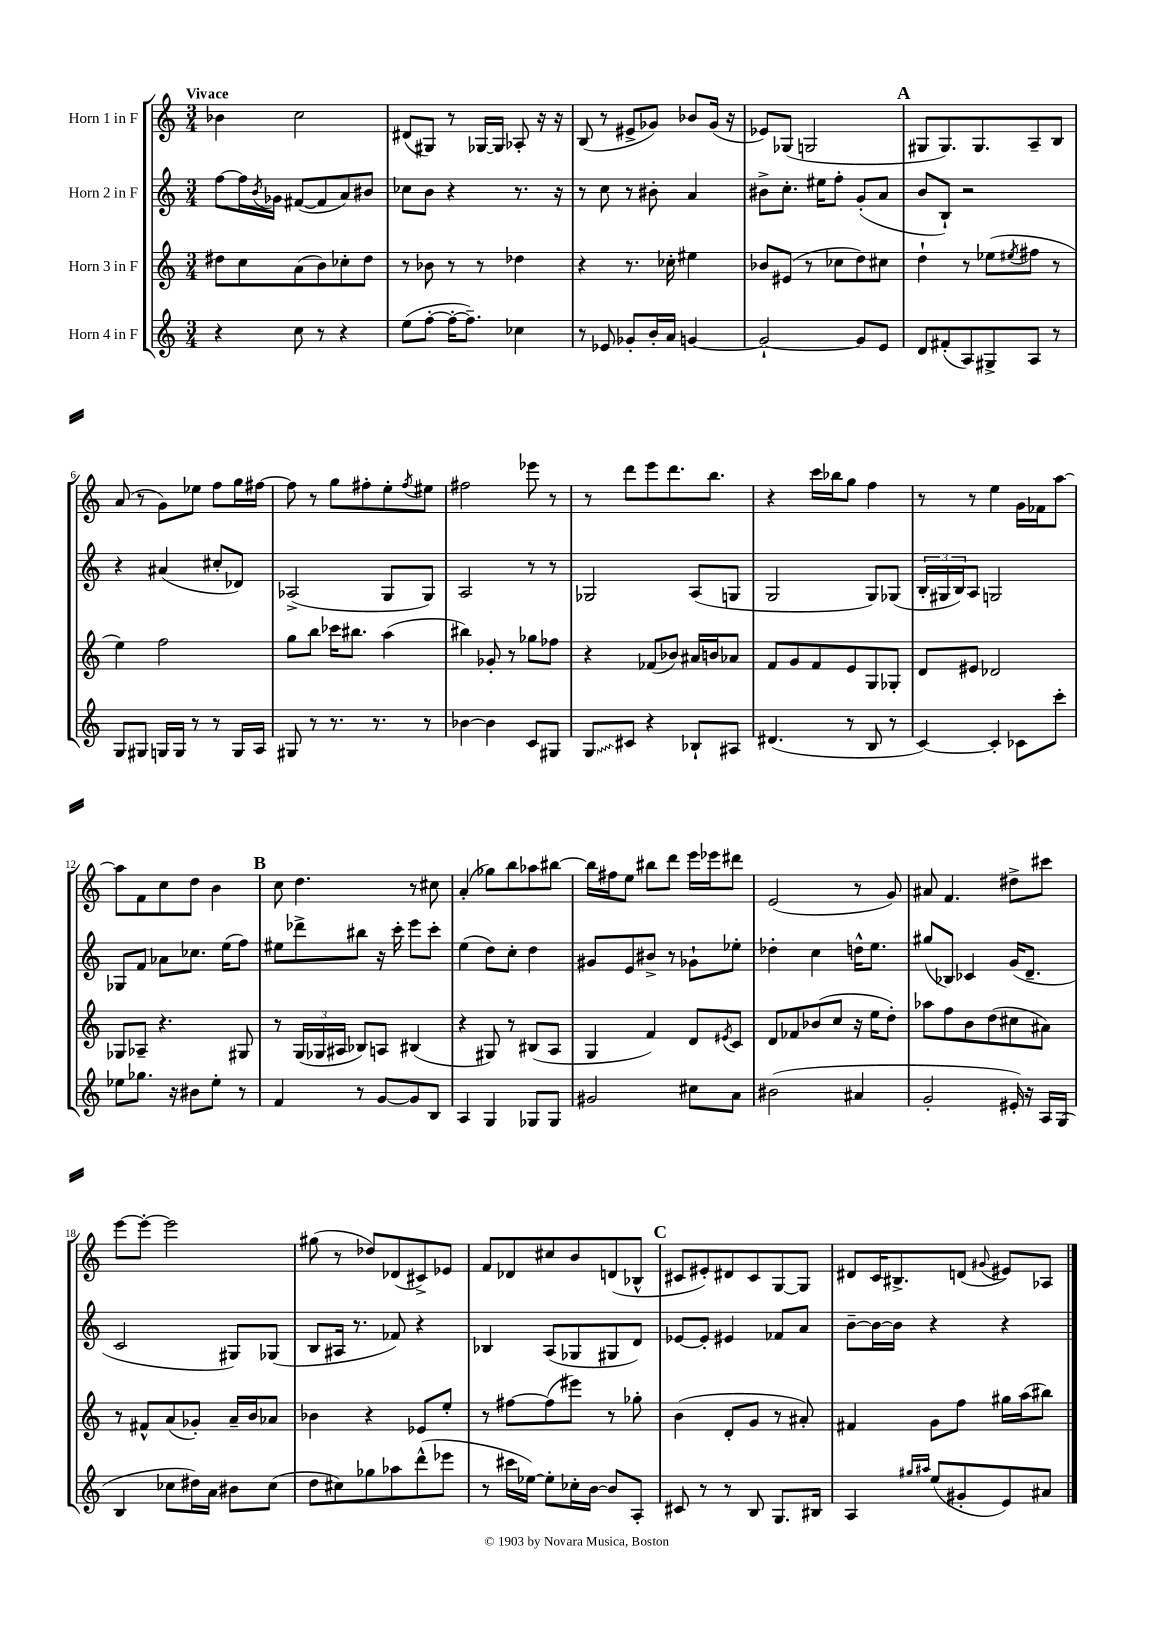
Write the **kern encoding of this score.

**kern	**kern	**kern	**kern
*staff4	*staff3	*staff2	*staff1
*clefG2	*clefG2	*clefG2	*clefG2
*k[]	*k[]	*k[]	*k[]
*M3/4	*M3/4	*M3/4	*M3/4
4r	8dd#	[8ff	4b-
.	8cc	16ff]	.
.	.	8qb	.
.	.	16g-	.
8cc	(8a	([8f#	2cc
8r	8b)	8f#]	.
4r	8cc-'	8a)	.
.	8dd#	8b#	.
=	=	=	=
(8ee	8r	8cc-	(8d#
[8ff'	8b-	8b	8G#)
16ff'_	8r	4r	8r
8.ff~])	.	.	.
.	8r	.	[16G-
.	.	.	16G-]
4cc-	4dd-	8.r	8A-'
.	.	.	16r
.	.	16r	16r
=	=	=	=
8r	4r	8r	(8B
8e-	.	8cc	8r
8g-'	8.r	8r	8e#^
16b'	.	8b#'	8g-)
16a	16cc-'	.	.
[4g	4ee#	4a	8b-
.	.	.	(16g-
.	.	.	16r
=	=	=	=
2g`_	8b-	8b#^	8e-)
.	(8e#	8.cc'	(8G-
.	8r	.	2G
.	.	16ee#	.
.	8cc-	8ff'	.
8g]	8dd)	(8g'	.
8e	8cc#	8a	.
=	=	=	=
8d	4dd`	8b	8G#
(8f#'	.	8B`)	8.G#)
8A)	8r	2r	.
.	.	.	8.G#
8G#^	(8ee-	.	.
.	8qee#	.	.
8A	8ff#	.	8A~
8r	8r	.	8B
=	=	=	=
8G	4ee)	4r	(8a
8G#	.	.	8r
16G	2ff	(4a#	8g)
16G	.	.	.
8r	.	.	8ee-
8r	.	8cc#'	8ff
16G	.	8d-)	16gg
16A	.	.	[16ff#
=	=	=	=
8G#	8gg	(2A-^	8ff#]
8r	8bb	.	8r
8.r	16ccc-	.	8gg
.	8.bb#	.	.
.	.	.	8ff#'
8.r	.	.	.
.	(4aa	8G	8ee'
.	.	.	8qff#
8r	.	8G)	8ee#
=	=	=	=
[4b-	4bb#)	2A	2ff#
4b-]	8g-'	.	.
.	8r	.	.
8c	8gg-	8r	8eee-
8G#	8ff-	8r	8r
=	=	=	=
8G	4r	2G-	8r
8c#	.	.	8ddd
4r	(8f-	.	8eee
.	8b-)	.	8.ddd
8B-`	16a#	(8A	.
.	16b	.	8.bb
8A#	8a-	8G	.
=	=	=	=
(4.d#	8f	2G	4r
.	8g	.	.
.	8f	.	16ccc
.	.	.	16bb-
8r	8e	.	8gg
8B	8G	8G)	4ff
8r	8G-'	(8G-	.
=	=	=	=
[4c)	8d	24B'	8r
.	.	24G#	.
.	.	24B)	.
.	8e#	8A	8r
4c']	2d-	2G	4ee
8c-	.	.	16g
.	.	.	16f-
8ccc'	.	.	[8aa
=	=	=	=
8ee-	8G-	8G-	8aa]
8.gg-	8A-~	8f	8f
.	4.r	8a-	8cc
16r	.	.	.
8b#	.	8.cc-	8dd
8ee-'	.	.	4b
.	.	(16ee	.
8r	8G#	8ff)	.
=	=	=	=
4f	8r	8ee#	8cc
.	(24G	8ddd-^	4.dd
.	24G-	.	.
.	24A#	.	.
8r	8B-)	8bb#	.
[8g	8A	16r	.
.	.	16ccc'	.
8g]	(4B#	8eee	8r
8B	.	8ccc'	8cc#
=	=	=	=
4A	4r	(4ee	(4a'
4G	8G#)	8dd)	8gg-)
.	8r	8cc'	8bb
8G-	(8B#	4dd	8aa-
8G-	8A	.	[8bb#
=	=	=	=
2g#	4G	8g#	16bb#]
.	.	.	16ff#
.	.	8e	8ee
.	4f)	8b#^	8bb#
.	.	8r	8ddd
8cc#	8d	8g-`	16eee
.	.	.	16eee-
.	8qe#	.	.
8a	8c	8ee-'	8ddd#
=	=	=	=
(2b#	8d	4dd-'	(2e
.	8f-	.	.
.	(8b-	4cc	.
.	8cc	.	.
4a#	16r	16dd^^	8r
.	16ee	8.ee	.
.	8dd')	.	8g)
=	=	=	=
2g'	8aa-	(8gg#	8a#
.	8ff	8B-)	4.f
.	8b	4c-	.
.	(8dd	.	.
16e#')	8cc#	(16g	8dd#^
16r	.	8.d~	.
16A	8a#)	.	8ccc#
(16G	.	.	.
=	=	=	=
4B	8r	2c	[8eee
.	8f#^^	.	8eee'_
8cc-	(8a	.	2eee]
16dd#)	8g-')	.	.
16a	.	.	.
8b#	16a~	8G#)	.
.	16b	.	.
(8cc-	8a-	(8G-	.
=	=	=	=
8dd	4b-	8B	(8gg#
8cc#)	.	16A#	8r
.	.	8.r	.
8gg-	4r	.	8dd-)
8aa-	.	8f-)	(8d-
(8ddd^^	8e-	4r	8c#^)
8eee-	8ee'	.	8e-
=	=	=	=
8r	8r	4B-	8f
16ccc#	[8ff#	.	8d-
[16ee-)	.	.	.
8ee-']	(8ff#]	(8A	8cc#
16cc-'	8eee#)	8G-	8b
[16b	.	.	.
8b]	8r	8G#	(8d
8A'	8gg-'	8d)	8B-^^
=	=	=	=
8c#	(4b	[8e-	8c#
8r	.	8e-']	8e#')
8r	8d'	4e#	8d#
8B	8g	.	8c#
8.G	8r	8f-	[8G
.	8a#')	8a	8G]
16B#	.	.	.
=	=	=	=
4A	4f#	[8b~	8d#
.	.	16b_	16c
.	.	16b]	8.B#^
16qqgg#	.	.	.
16qqaa#	.	.	.
(8ee	8g	4r	.
8g#'	8ff	.	(8d
.	.	.	8qqg#
8e)	16gg#	4r	8e#)
.	(16aa	.	.
8a#	8bb#)	.	8A-
==	==	==	==
*-	*-	*-	*-
